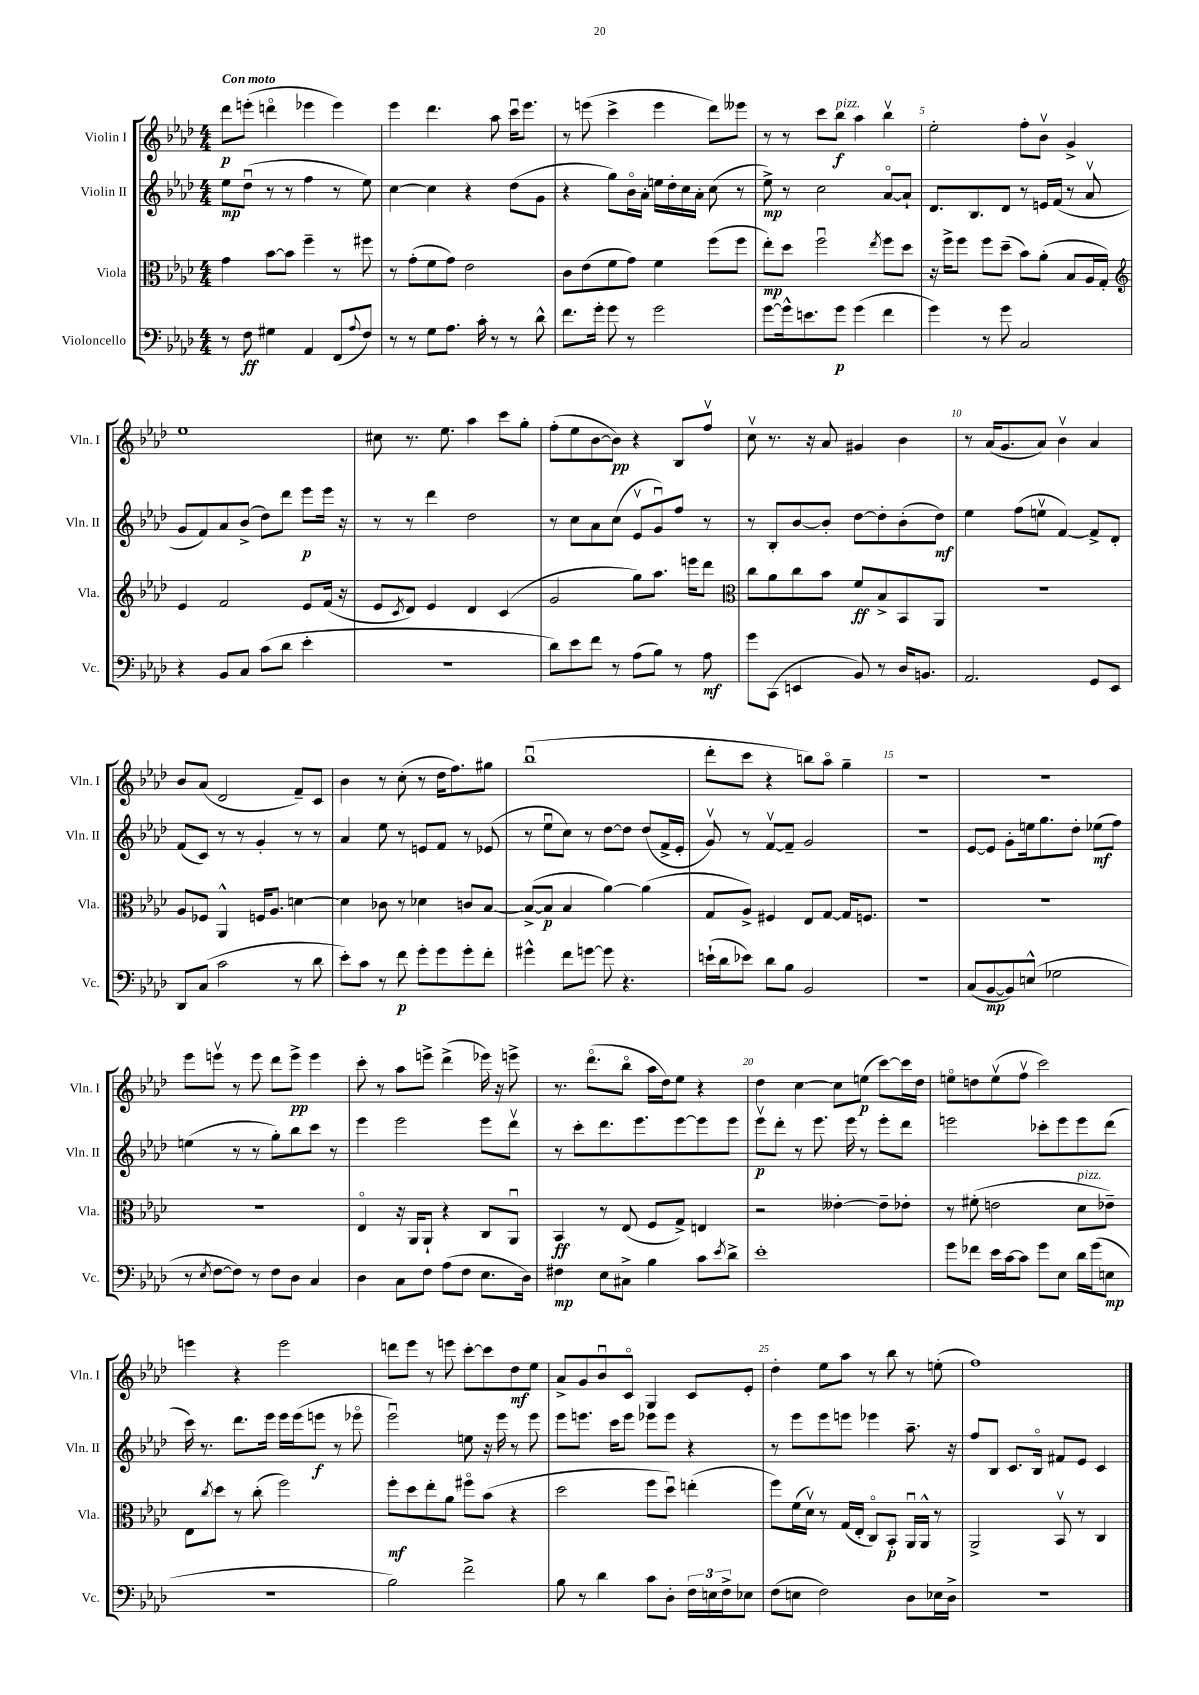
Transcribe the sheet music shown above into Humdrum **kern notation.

**kern	**kern	**kern	**kern
*staff4	*staff3	*staff2	*staff1
*clefF4	*clefC3	*clefG2	*clefG2
*k[b-e-a-d-]	*k[b-e-a-d-]	*k[b-e-a-d-]	*k[b-e-a-d-]
*M4/4	*M4/4	*M4/4	*M4/4
8r	4g	8ee-	8ddd-
8F	.	(8dd-u	(8eee'
4G#	[8b-	8r	4dddo
.	8b-]	8r	.
4AA-	4ff~	4ff	4eee-
(8FF	8r	8r	4eee-)
8qqA-	.	.	.
8F)	8ff#	8ee-)	.
=	=	=	=
8r	8r	[4cc	4eee-
8r	(8g'	.	.
8G	8f	4cc]	4.ddd-
8.A-	8g)	.	.
.	2e-	4r	.
16c'	.	.	.
8r	.	.	8aa-
8r	.	(8dd-	16cccu
.	.	.	8.eee-
8d-^^	.	8g	.
=	=	=	=
8.f	8c	4r	8r
.	(8e-	.	(8eee
16g'	.	.	.
8g	8f	8gg)	4ccc^
8r	8g)	16b-o	.
.	.	16a-'	.
2g	4f	16ee	4eee
.	.	16dd-'	.
.	.	16cc	.
.	.	16a-'	.
.	(8ff	(8cc	8ddd-)
.	8ff	8r	8eee--
=	=	=	=
[8g	8ee-')	8ee-^)	8r
16g^^]	8dd-	8r	8r
8.e	.	.	.
.	2ffu	2cc	8ccc
8g	.	.	8bb-
(4g	.	.	4aa-
.	8qee-	.	.
4f	8ff	[8a-o	4bb-v
.	8dd-	8a-`]	.
=	=	=	=
4g)	16r	8.d-	2ee-'
.	16ff^	.	.
.	8ff	.	.
.	.	8.B-	.
8r	8ff	.	.
8g	(8dd-~	8d-	.
2C	8b-)	8r	8ff'
.	(8a-'	16e	8b-v
.	.	(16f	.
.	8B-	8r	4g^
.	16A-	8a-v	.
.	16G')	.	.
=	=	=	=
*	*clefG2	*	*
4r	4e-	8g	1ee-
.	.	8f)	.
8BB-	2f	8a-	.
8C	.	(8b-^	.
(8c	.	8dd-)	.
8d-	.	8ddd-	.
4e-'	8e-	8eee-	.
.	(16f	16eee-	.
.	16r	16r	.
=	=	=	=
1r	8e-	8r	8cc#
.	8qc	.	.
.	8d-)	8r	8.r
.	4e-	4ddd-	.
.	.	.	8.ee-
.	4d-	2dd-	4aa-
.	(4c	.	8ccc
.	.	.	8gg'
=	=	=	=
8d-)	2g	8r	(8ff'
8e-	.	8cc	8ee-
8f	.	8a-	[8b-
8r	.	(8cc	8b-])
(8A-	8gg)	8e-v	4r
8B-)	8.aa-	8gu)	.
8r	.	8ff	8B-
.	16eee	.	.
8A-	8ddd-	8r	8ffv
=	=	=	=
*	*clefC3	*	*
8g	8cc	8r	8ccv
(8CC	8a-	8B-'	8.r
4EE	8cc	[8b-	.
.	.	.	16r
.	8b-	8b-']	8a-
8BB-)	8f	[8dd-	4g#
8r	8B-^	8dd-']	.
16D-	8BB-	(8b-'	4b-
8.BB	.	.	.
.	8AA-	8dd-)	.
=	=	=	=
2.AA-	1r	4ee-	8r
.	.	.	(16a-
.	.	.	8.g
.	.	(8ff	.
.	.	8eev	8a-)
.	.	[4f)	4b-v
8GG	.	8f^]	4a-
8EE-	.	8d-'	.
=	=	=	=
8DD-	8A-	(8f	8b-
(8C	8F-	8c)	(8a-
2c	4AA-^^	8r	2d-
.	.	8r	.
.	16F	4g'	.
.	8.A-	.	.
8r	[4d	8r	8f~)
8d-	.	8r	8c
=	=	=	=
8e-')	4d]	4a-	4b-
8c	.	.	.
8r	8c-	8ee-	8r
8f	8r	8r	(8cc'
8g'	4d-	8e	8r
8g	.	8f	16dd-
.	.	.	8.ff)
8g'	8c	8r	.
8f'	[8B-	(8e-	8gg#
=	=	=	=
4g#^^	(8B-^_	8r	(1bb-u
.	8B-]	8ee-u	.
8f	4B-	8cc)	.
[8g	.	8r	.
8g]	[4a-)	[8dd-	.
4.r	.	8dd-]	.
.	(4a-]	(8dd-	.
.	.	16f^	.
.	.	16e-'	.
=	=	=	=
(16e`	8G	8gv)	8ddd-'
16d-	.	.	.
8e-)	8A-^)	8r	8ccc
8d-	4F#	[8fv	4r
8B-	.	8f~]	.
2BB-	8E-	2g	8bb)
.	[8G	.	8aa-o
.	16G]	.	4gg~
.	8.F	.	.
=	=	=	=
1r	1r	1r	1r
=	=	=	=
(8C	1r	[8e-	1r
[8BB-	.	8e-]	.
8BB-])	.	8g'	.
(8E^^	.	16ee	.
.	.	8.gg	.
2G-	.	.	.
.	.	8dd-'	.
.	.	(8ee-	.
.	.	8ff)	.
=	=	=	=
8r	1r	(4ee	8eee-
8qE-	.	.	.
[8F	.	.	8eeev
8F])	.	8r	8r
8r	.	8r	8eee
8F	.	8gg')	8ddd-
8D-	.	8bb-	8eee^
4C	.	8ccc	4eee
.	.	8r	.
=	=	=	=
4D-	4E-o	4eee-	8ccc'
.	.	.	8r
8C	16r	2eee-	8aa-
.	16AA-	.	.
8F	8AA-`	.	8eee^
(8A-	4r	.	(4ddd-^
8F	.	.	.
8.E-	8C	8eee-	16eee-)
.	.	.	16r
.	8AA-u	8ddd-v	8eee^
16D-)	.	.	.
=	=	=	=
4F#	4BB-	8r	8.r
.	.	8ccc'	.
.	.	.	(8.ddd-o
8E-	8r	8.ddd-	.
8C#^	(8E-	.	8bb-o
.	.	8.eee-	.
4B-	8F	.	16aa-
.	.	.	16dd-)
.	8G^)	[8eee-	8ee-
8c	4E	8eee-]	4r
8qe-	.	.	.
8d-^	.	8eee-	.
=	=	=	=
1e-'	2r	8eee-v	4dd-
.	.	8ddd-'	.
.	.	8r	[4cc
.	.	8.eee-	.
.	[4e--'	.	8cc]
.	.	16eee-	.
.	.	8r	(8ee
.	8e--~]	8eee-'	[8ccc)
.	8e-'	8ddd-	16ccc]
.	.	.	16dd-
=	=	=	=
8g	8r	2eee	8eeo
8f-	(8f#'	.	8dd
16e-	2e	.	(8eev
[16c	.	.	.
8c]	.	.	8ffv
8g	.	8ccc-'	2ccc)
8E-	.	8eee	.
16d-	8d-	8eee	.
(16g	.	.	.
8E	8e-~)	(8ddd-	.
=	=	=	=
1r	8E-	16ccc)	4eee
.	.	8.r	.
.	8qcc	.	.
.	8dd-	.	.
.	8r	8.ddd-	4r
.	(8cc'	.	.
.	.	16eee-	.
.	2ff)	16eee-	2eee
.	.	(16eee-	.
.	.	8eee	.
.	.	8r	.
.	.	8eee-o	.
=	=	=	=
2B-)	8ff'	2eee-u)	8ddd
.	8dd-	.	8eee-
.	8ee-'	.	8r
.	8a-	.	8eee
2f^	8ff#o	8ee	[8ccc'
.	(8b-	16r	8ccc]
.	.	16eee-	.
.	4r	8r	8dd-
.	.	8eee-	8ee-
=	=	=	=
8B-	2dd-	8eee-	8a-^
8r	.	8.eee	8g
4d-	.	.	8b-u
.	.	16ccc	.
.	.	8eee	8co
8c	8ff	8eee-	4G
8D-'	8dd-u)	8eee-	.
24F	(4ee'	4r	8c
24E	.	.	.
24F^	.	.	.
8E-	.	.	8e-'
=	=	=	=
(8F	8ff)	8r	4dd-'
8E	(16f	8eee-	.
.	16d-v)	.	.
2F)	8r	8eee-	8ee-
.	(16G	8eee	8aa-
.	16E-'	.	.
.	8Co)	4eee-	8r
.	8BB-'	.	8bb-
8D-	16AA-u	8.aa-~	8r
.	16AA-^^	.	.
16E-	8r	.	(8ee'
16D-^	.	16r	.
=	=	=	=
1r	2AA-^	8ff	1ff)
.	.	8B-	.
.	.	8.c	.
.	.	16B-o	.
.	8BB-v	8f#	.
.	8r	8e-	.
.	4C	4c	.
==	==	==	==
*-	*-	*-	*-
